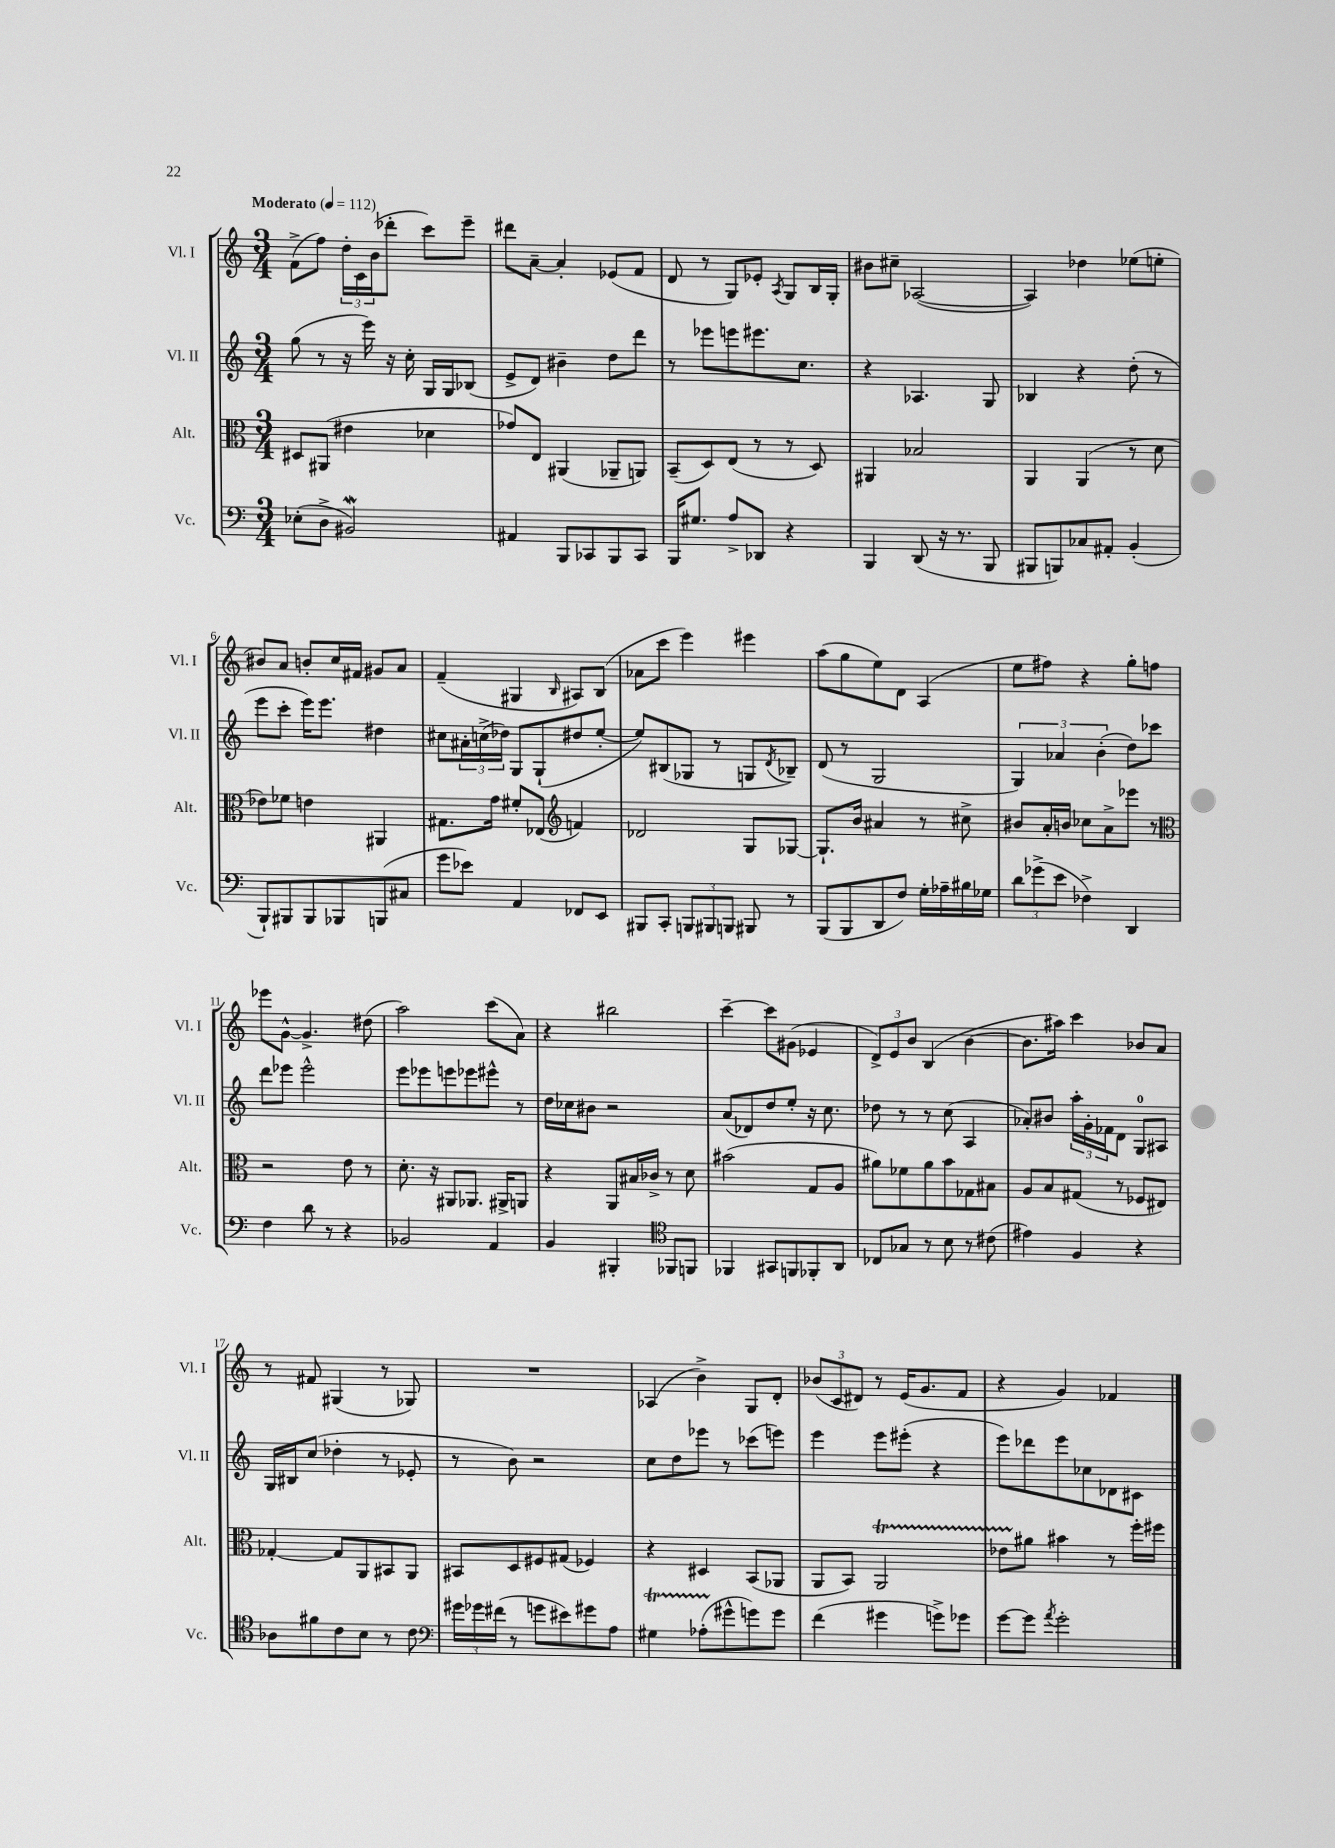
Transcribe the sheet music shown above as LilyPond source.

<<
\new StaffGroup <<
\new Staff = "s0" \with { instrumentName = "Vl. I" shortInstrumentName = "Vl. I" } {
    \clef treble \key c \major \numericTimeSignature \time 3/4 \tempo "Moderato" 4 = 112
    f'8->( f''8) \tuplet 3/2 { d''16-. c'16 b'16( } des'''8-. c'''8) e'''8-- |
    dis'''8 a'8~-- a'4-. ees'8( f'8 |
    d'8 r8 g8) ees'8-. \acciaccatura { a8 } g8 b16 g16-. |
    bis'8 cis''8-- aes2~( |
    aes4) des''4 ees''8( e''8-. |
    bis'8) a'8 b'8-. c''16 fis'16 gis'8 a'8 |
    f'4--( gis4 \grace { b16 } ais8) b8( |
    aes'8 c'''8 e'''4) eis'''4 |
    a''8( g''8 e''8) d'8 a4( |
    e''8 fis''8) r4 g''8-. f''8 |
    ees'''8 g'8~-^ g'4.-> dis''8( |
    a''2) c'''8( a'8) |
    r4 bis''2 |
    c'''4~-- c'''8 gis'8( ees'4 |
    \tuplet 3/2 { d'8->) e'8 b'8 } b4( b'4~ |
    b'8. ais''16) c'''4 bes'8 a'8 |
    r8 fis'8 gis4( r8 ges8) |
    R2. |
    aes4( b'4->) g8 d'8-. |
    \tuplet 3/2 { bes'8( c'8 dis'8) } r8 e'16( g'8. f'8 |
    r4 g'4) fes'4 \bar "|." |
}
\new Staff = "s1" \with { instrumentName = "Vl. II" shortInstrumentName = "Vl. II" } {
    \clef treble \key c \major \numericTimeSignature \time 3/4
    g''8( r8 r16 e'''16) r16 c''16-. g16 g16 bes8( |
    e'8-> d'8) bis'4-- d''8 d'''8 |
    r8 ees'''8 e'''8 eis'''8. c''8. |
    r4 aes4. g8 |
    bes4 r4 d''8-.( r8 |
    e'''8 c'''8-. e'''16) e'''8. dis''4 |
    cis''8 \tuplet 3/2 { ais'16-. c''16->( des''16) } g8 g8-!( dis''8 e''8~-. |
    e''8) bis8( ges8 r8 g8 \acciaccatura { d'8 } bes8--) |
    d'8( r8 g2 |
    \tuplet 3/2 { g4) aes'4 b'4-.( } d''8) ces'''8 |
    d'''8 ees'''8 ees'''2-^ |
    e'''8 ees'''8 e'''8 ees'''8 eis'''8-^ r8 |
    d''16 ces''16 bis'8 r2 |
    a'8( des'8) d''8 e''8-. r16 c''8. |
    des''8 r8 r8 c''8( a4 |
    aes'8-.) bis'8 \tuplet 3/2 { a''16-. g'16-. fes'16 } d'8 g8-0 ais8 |
    g16 bis16 c''8( des''4-. r8 ees'8-. |
    r8 b'8) r2 |
    c''8 d''8 ees'''8 r8 ces'''8( e'''8) |
    e'''4 e'''8 eis'''8-.( r4 |
    e'''8) des'''8 e'''8 ces''8 des'8 cis'8 \bar "|." |
}
\new Staff = "s2" \with { instrumentName = "Alt." shortInstrumentName = "Alt." } {
    \clef alto \key c \major \numericTimeSignature \time 3/4
    dis8 ais,8( eis'4 des'4 |
    ges'8) e8 ais,4( aes,8-- a,8) |
    b,8--( d8) e8( r8 r8 d8) |
    ais,4 bes2 |
    a,4 a,4( r8 d'8 |
    ees'8) fes'8 e'4 ais,4 |
    gis8. g'16 fis'8-. ees8( \clef treble f'4) |
    des'2 g8 ges8~ |
    ges8.-! b'16 ais'4 r8 cis''8-> |
    bis'8 a'16-. b'16 ces''8 a'8-> ees'''8 r8 |
    \clef alto r2 e'8 r8 |
    d'8.-. r16 ais,8 aes,8. ais,16-> a,8 |
    r4 a,8 bis16 ces'16-> r8 d'8 |
    bis'2( g8 a8 |
    ais'8) fes'8 ais'8 b'8 ges8 bis8 |
    a8 b8 gis8( r8 fes8 eis8) |
    ges4~-. ges8 a,8 bis,8 a,8 |
    bis,8 d8 fis8 gis8( fes4) |
    r4 dis4 b,8( aes,8 |
    a,8 b,8) a,2\startTrillSpan |
    ees'8 ais'8\stopTrillSpan bis'4 r8 f''16-. fis''16 \bar "|." |
}
\new Staff = "s3" \with { instrumentName = "Vc." shortInstrumentName = "Vc." } {
    \clef bass \key c \major \numericTimeSignature \time 3/4
    ees8-.( d8-> bis,2\mordent) |
    ais,4 b,,8 ces,8 b,,8 ces,8 |
    b,,16 gis8. a8-> des,8 r4 |
    b,,4 d,8( r16 r8. b,,8 |
    bis,,8 b,,8) ces8 ais,8-. b,4-.( |
    b,,8-!) bis,,8 bis,,8 bes,,8 b,,8( cis8 |
    g'8 ees'8) a,4 fes,8 e,8 |
    bis,,8 c,8-. \tuplet 3/2 { b,,8 bis,,8 b,,8 } bis,,8 r8 |
    b,,8( b,,8 d,8 f8) g16-. aes16-- bis16 ges16 |
    \tuplet 3/2 { d'8 ges'8->( e'8 } fes4->) d,4 |
    f4 d'8 r8 r4 |
    bes,2 a,4 |
    b,4 bis,,4-. \clef tenor fes,8 f,8 |
    fes,4 gis,8 f,8 fes,8-. a,8 |
    ces8 ges8 r8 b8 r8 cis'8( |
    eis'4) f4 r4 |
    aes8 fis'8 c'8 b8 r8 c'8 |
    \clef bass \tuplet 3/2 { gis'16 ges'16 fis'16( } r8 g'8 eis'8) gis'8 a8 |
    gis4\startTrillSpan aes8-.( gis'8-^\stopTrillSpan g'8) g'8 |
    f'4( gis'4 g'8->) ges'8 |
    g'8~ g'8 \acciaccatura { a'8 } g'2-. \bar "|." |
}
>>
>>
